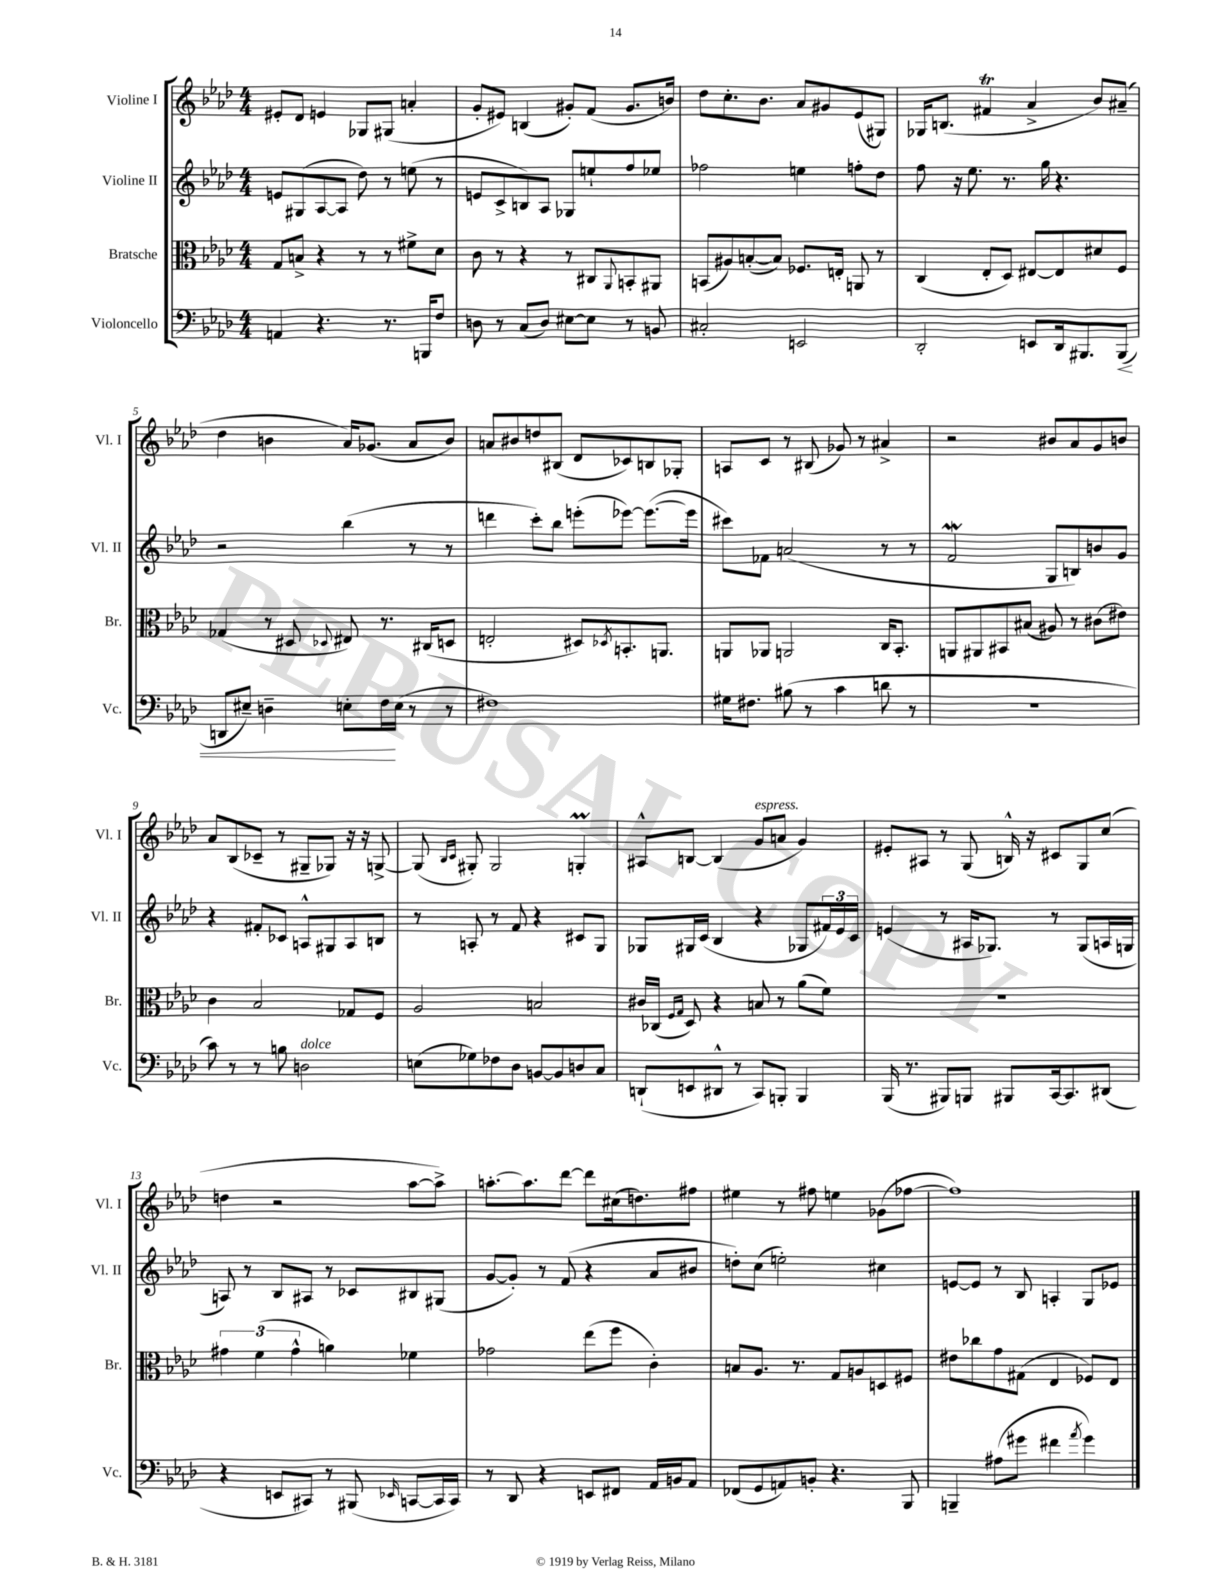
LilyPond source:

<<
\new StaffGroup <<
\new Staff = "s0" \with { instrumentName = "Violine I" shortInstrumentName = "Vl. I" } {
    \clef treble \key aes \major \numericTimeSignature \time 4/4
    eis'8-. des'8 e'4 ges8 gis8( a'4-. |
    g'8-. eis'8) b4( gis'8-.) f'8( gis'8. b'16) |
    des''8 c''8.-. bes'8. aes'8 gis'8 ees'8( gis8) |
    ges16 b8.( fis'4\trill aes'4-> bes'8) ais'8--( |
    des''4 b'4 aes'16) ges'8.( aes'8 b'8) |
    a'8 bis'8 d''8 bis8( des'8 ces'8) b8 ges8-. |
    a8 c'8 r8 bis8( ges'8) r8 ais'4-> |
    r2 bis'8 aes'8 g'8 b'8 |
    aes'8 bes8( ces'8-- r8 gis8-- ges8) r16 r16 g8~-> |
    g8( \grace { bes16 c'16 } gis8-.) gis2 g4-.\prall |
    ais8-^ b8~ b4( g'8^\markup { \italic "espress." } a'8 g'4) |
    eis'8-. ais8 r8 g8( b16-^) r16 cis'8 g8 c''8( |
    d''4 r2 aes''8~ aes''8->) |
    a''8.~-. a''8. des'''8~ des'''8 cis''16( d''8.) fis''8 |
    eis''4 r8 fis''8 e''4 ges'8( fes''8~ |
    fes''1) \bar "|." |
}
\new Staff = "s1" \with { instrumentName = "Violine II" shortInstrumentName = "Vl. II" } {
    \clef treble \key aes \major \numericTimeSignature \time 4/4
    e'8 gis8( aes8~ aes8 des''8) r8 e''8( r8 |
    e'8 c'8-> b8) aes8 ges8 e''8-! f''8 ees''8 |
    fes''2 e''4 f''8-. des''8 |
    f''8 r16 ees''8. r8. g''16 r4. |
    r2 bes''4( r8 r8 |
    d'''4 c'''8-.) bes''8 e'''8-.( ees'''8~) ees'''8.~( ees'''16 |
    cis'''8) fes'8 a'2( r8 r8 |
    f'2\mordent g8 b8) b'8 g'8 |
    r4 fis'8-. ces'8 a8-^ gis8 a8 b8 |
    r8 a8-. r8 f'8 r4 cis'8 g8 |
    ges8 gis16 c'16( bes4 r4 ges8 \tuplet 3/2 { fis'16) ees'16 c'16 } |
    e'4( r8 ais16 ges8.) r8 ges8( a16 g16 |
    a8) r8 bes8 ais8 r8 ces'8 bis8 gis8( |
    g'8~ g'8-.) r8 f'8( r4 aes'8 bis'8 |
    d''8-.) c''8( e''2-.) cis''4 |
    e'8~ e'8 r8 bes8 a4-. g8 ees'8 \bar "|." |
}
\new Staff = "s2" \with { instrumentName = "Bratsche" shortInstrumentName = "Br." } {
    \clef alto \key aes \major \numericTimeSignature \time 4/4
    g8 b8-> r4 r8 r8 fis'8-> des'8 |
    c'8 r8 r4 r8 cis8 \appoggiatura { aes,8 } b,8-. ais,8 |
    b,8( ais8) b8~-.( b8) fes8. e16-. a,8 r8 |
    c4( ees8-. des8) eis8~ eis8 dis'8 f8 |
    ges4( r8 dis8 \appoggiatura { des8 } eis8) r8. cis16( d8 |
    e2-. dis8) \acciaccatura { des8 } b,8.-. a,8. |
    a,8 aes,8 a,2 c16 bes,8.-. |
    a,8 ais,8 bis,8 bis8( ais8) r8 cis'8( eis'8) |
    c'4 bes2 ges8 f8 |
    aes2 b2 |
    cis'16 ces16( \grace { f16 g16 } des8) r4 b8 r8 aes'8( f'8) |
    R1 |
    \tuplet 3/2 { gis'4 f'4( gis'4-^ } a'4) fes'4 |
    ges'2 ees''8( f''8 c'4-.) |
    b8 aes8. r8. g8 a8 d8 fis8 |
    eis'8 ces''8 g'8 gis8( ees4 fes8) ees8 \bar "|." |
}
\new Staff = "s3" \with { instrumentName = "Violoncello" shortInstrumentName = "Vc." } {
    \clef bass \key aes \major \numericTimeSignature \time 4/4
    a,4 r4. r8. b,,16 f8 |
    d8 r8 c8( d8) eis8~ eis8 r8 b,8 |
    cis2-. e,2 |
    des,2-. e,8 des,16 bis,,8. bis,,8\<( |
    d,8 eis8--) d4-- e8-. f16\! e16( r8 r8 |
    fis1) |
    gis16 fis8. bis8( r8 c'4 d'8 r8 |
    R1 |
    c'8) r8 r8 b8 d2^\markup { \italic "dolce" } |
    e8( ges8) fes8 des8 b,8~ b,8 d8 c8 |
    d,8-!( e,8 dis,8-^ r8 c,8) b,,8-. b,,4 |
    bes,,16( r8. bis,,8) b,,8 bis,,8 c,16~ c,8. dis,8( |
    r4 e,8 cis,8) r8 bis,,8( \grace { ees,16 } c,8~ c,16 c,16) |
    r8 des,8 r4 e,8 fis,8 aes,16 b,16 aes,8 |
    fes,8( g,8 a,8) b,8-. r4. bes,,8 |
    b,,4-- ais8( gis'8 fis'4 \acciaccatura { aes'8 } gis'4) \bar "|." |
}
>>
>>
